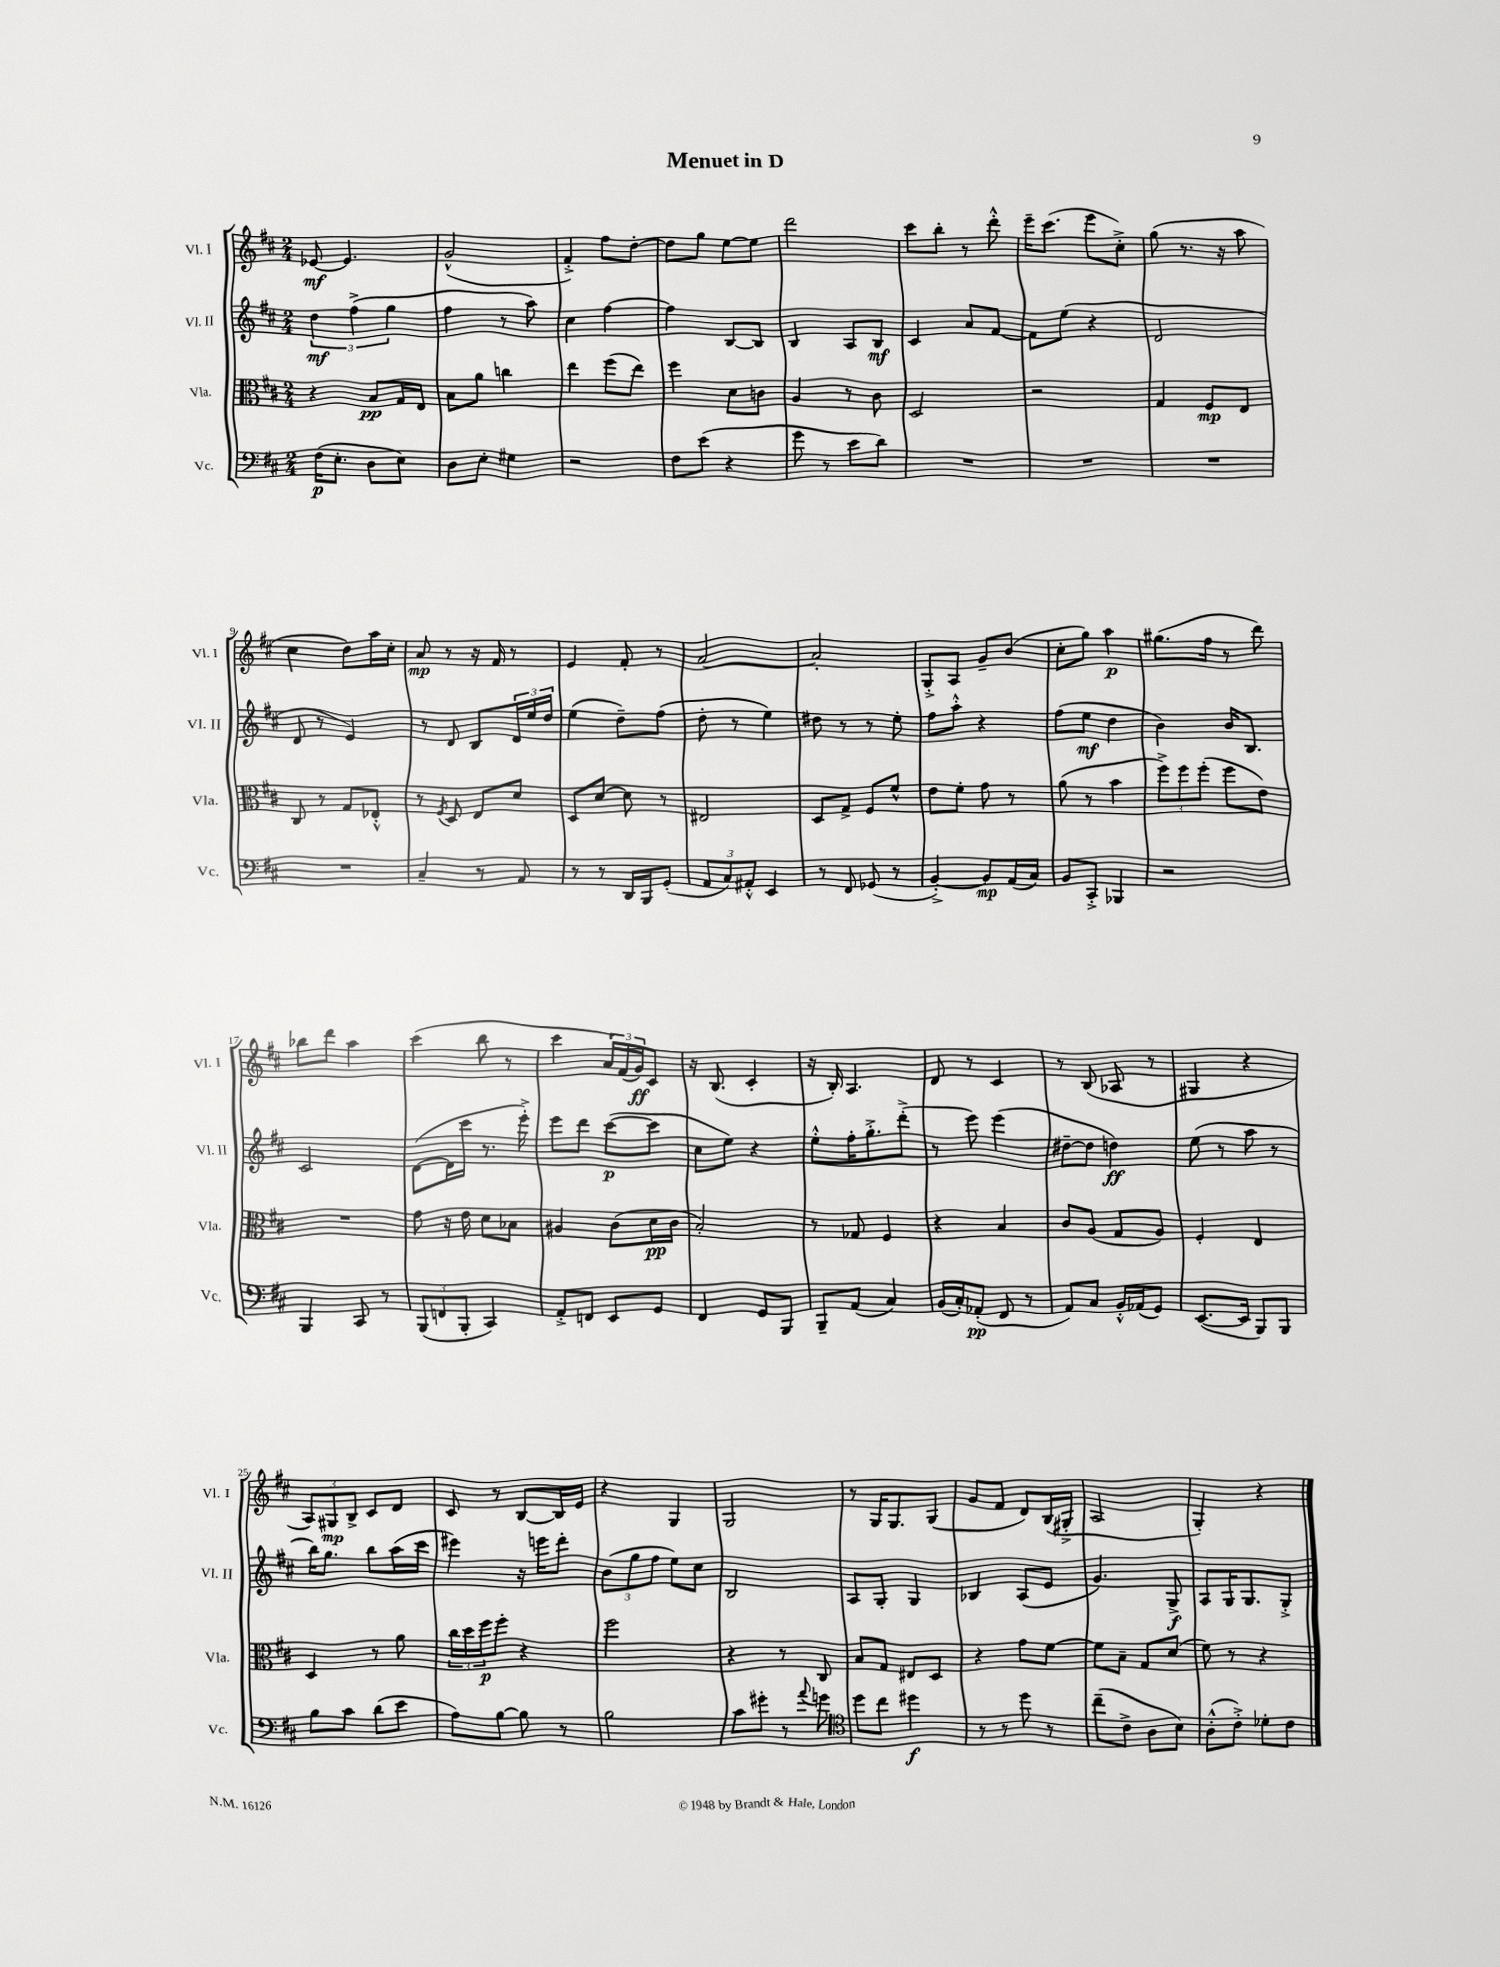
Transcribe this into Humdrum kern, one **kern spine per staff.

**kern	**kern	**kern	**kern
*staff4	*staff3	*staff2	*staff1
*clefF4	*clefC3	*clefG2	*clefG2
*k[f#c#]	*k[f#c#]	*k[f#c#]	*k[f#c#]
*M2/4	*M2/4	*M2/4	*M2/4
(16F#	4r	6dd	[8e-
8.E'	.	.	.
.	.	.	4.e-]
.	.	(6ff#^	.
8D	8B	.	.
.	.	6gg	.
8E)	16G	.	.
.	16E	.	.
=	=	=	=
8D	8B	4ff#	(2g^^
8E'	8a	.	.
4G#	4cc	8r	.
.	.	8aa)	.
=	=	=	=
2r	4ee	4cc#	4f#'^)
.	(8ff#	[4ff#	8ff#
.	8ee)	.	[8dd'
=	=	=	=
8F#	4ff#	4ff#]	8dd]
(8e	.	.	8gg
4r	8d	[8B	[8ee
.	8c	8B]	8ee]
=	=	=	=
8g	4A	4B	2ddd
8r	.	.	.
8e	8r	8A	.
8d)	8c#	8B	.
=	=	=	=
2r	2D	4c#	8ccc#
.	.	.	8bb'
.	.	8a	8r
.	.	[8f#	8ddd'^^
=	=	=	=
2r	2r	8f#]	16eee~
.	.	.	(8.ccc#
.	.	(8ee	.
.	.	4r	8eee
.	.	.	8cc#'^)
=	=	=	=
2r	4G	2d	(8gg
.	.	.	8.r
.	8F#	.	.
.	.	.	16r
.	8E	.	8aa
=	=	=	=
2r	8C#	8d	4cc#
.	8r	8r	.
.	8G	4e)	8dd)
.	8E-'^^	.	16aa
.	.	.	16cc#'
=	=	=	=
4C#~	8r	8r	8a
.	8qF#	.	.
.	8D	8d	8r
8r	8E	8B	16r
.	.	.	16f#
8AA	8d	24d	8r
.	.	24ee	.
.	.	24dd	.
=	=	=	=
8r	8D	(4ee	4e
8r	[8d	.	.
16DD	8d]	8dd~)	8f#'
16BBB	.	.	.
(8GG'	8r	(8ff#	8r
=	=	=	=
12AA	2E#	8dd'	[2a
12C#)	.	.	.
.	.	8r	.
12AA#'^^	.	.	.
4EE	.	4ee)	.
=	=	=	=
8r	8D	8dd#	2a']
8FF#	8G^	8r	.
(8GG-	8F#	8r	.
8r	8f#^^	8ee'	.
=	=	=	=
[4BB'^)	8e	8ff#	8G'^
.	8f#'	8aa'^^	8A
8BB]	8g	4r	8g~
(16AA	8r	.	(8b
16C#)	.	.	.
=	=	=	=
8BB	(8a	(8ff#	8cc#'
8CC#'^	8r	8ee	8gg)
4BBB-	4b	4dd	4aa
=	=	=	=
2r	12ff#^)	4b)	(8.gg#
.	12ff#	.	.
.	(12ff#'	.	.
.	.	.	16ff#
.	8ff#	16b	8r
.	.	8.B	.
.	8e)	.	8ddd)
=	=	=	=
4BBB	2r	2c#	8bb-
.	.	.	8ddd
8CC#	.	.	4aa
8r	.	.	.
=	=	=	=
(12BBB	8g	([8d	(4ccc#
12FF	.	.	.
.	16r	16d]	.
12BBB'	.	.	.
.	16e	16ccc#	.
4CC#)	8d	8.r	8bb
.	8B-	.	8r
.	.	16eee'^)	.
=	=	=	=
8AA'^	4A#	8eee	4ccc#
8FF	.	8ddd	.
8EE	(8c#	([8ccc#	24a)
.	.	.	(24f#
.	.	.	24g)
8GG	16d	8ccc#]	8c#
.	16c#	.	.
=	=	=	=
4FF#	2B')	8cc#	16r
.	.	.	(8.B
.	.	8ee)	.
8GG	.	4r	4c#'
8BBB	.	.	.
=	=	=	=
8BBB~	8r	8ee'^^	16r
.	.	.	16B')
(8AA	8G-	16ff#'	4.A
.	.	8.gg'^	.
4C#)	4F#	.	.
.	.	(8ddd'^	.
=	=	=	=
(16BB	4r	8r	8d
16C#')	.	.	.
(8AA-'	.	8eee)	8r
8FF#	4B	(4eee	4c#
8r	.	.	.
=	=	=	=
8AA)	8c#	[8dd#~	8r
8C#	(8A	8dd#]	(8B
16BB'^^	8G	4dd)	8A-
(16AA-	.	.	.
8GG)	8A)	.	8r
=	=	=	=
([8.EE	4F#'	(8ee	4G#
.	.	8r	.
16EE]	.	.	.
8BBB)	4E	8aa	4r
8BBB	.	8r	.
=	=	=	=
8B	4D	16bb)	12A)
.	.	8.gg	.
.	.	.	12G#
8c#	.	.	.
.	.	.	12B^
(8d	8r	8bb	8c#
8e	8a	(16aa	8d
.	.	16ccc#	.
=	=	=	=
8A)	24cc#	4eee#)	8c#
.	24dd	.	.
.	24ff#	.	.
[8B	8ff#'	.	8r
8B]	4r	16r	[8B
.	.	16eee	.
8r	.	8ddd'	16B]
.	.	.	16e
=	=	=	=
2B	2ff#	(12b	4r
.	.	12gg	.
.	.	12ff#	.
.	.	8ee)	4G
.	.	8cc#	.
=	=	=	=
8c#	4r	2B	2G
8g#'	.	.	.
8r	8r	.	.
8qqa	.	.	.
8g	8C#	.	.
=	=	=	=
*clefC4	*	*	*
8dd	8B	8A	8r
8cc#	8G	8G'	16G
.	.	.	8.G
4dd#	8E#	4G	.
.	8D	.	(8G
=	=	=	=
8r	4r	4B-	8g
8r	.	.	8f#
8dd	8g	(8A	8d)
8r	[8f#	8e	(16B
.	.	.	16G#'^
=	=	=	=
(8cc#~	8f#]	4.g)	2A
8c#^	8B~	.	.
8A	8G	.	.
8B)	(8d	8G^	.
=	=	=	=
(8A'^^	8f#)	8A	4G')
8c#'^)	8r	16G	.
.	.	8.G	.
8d-'	4r	.	4r
8c#	.	8G'^	.
==	==	==	==
*-	*-	*-	*-
